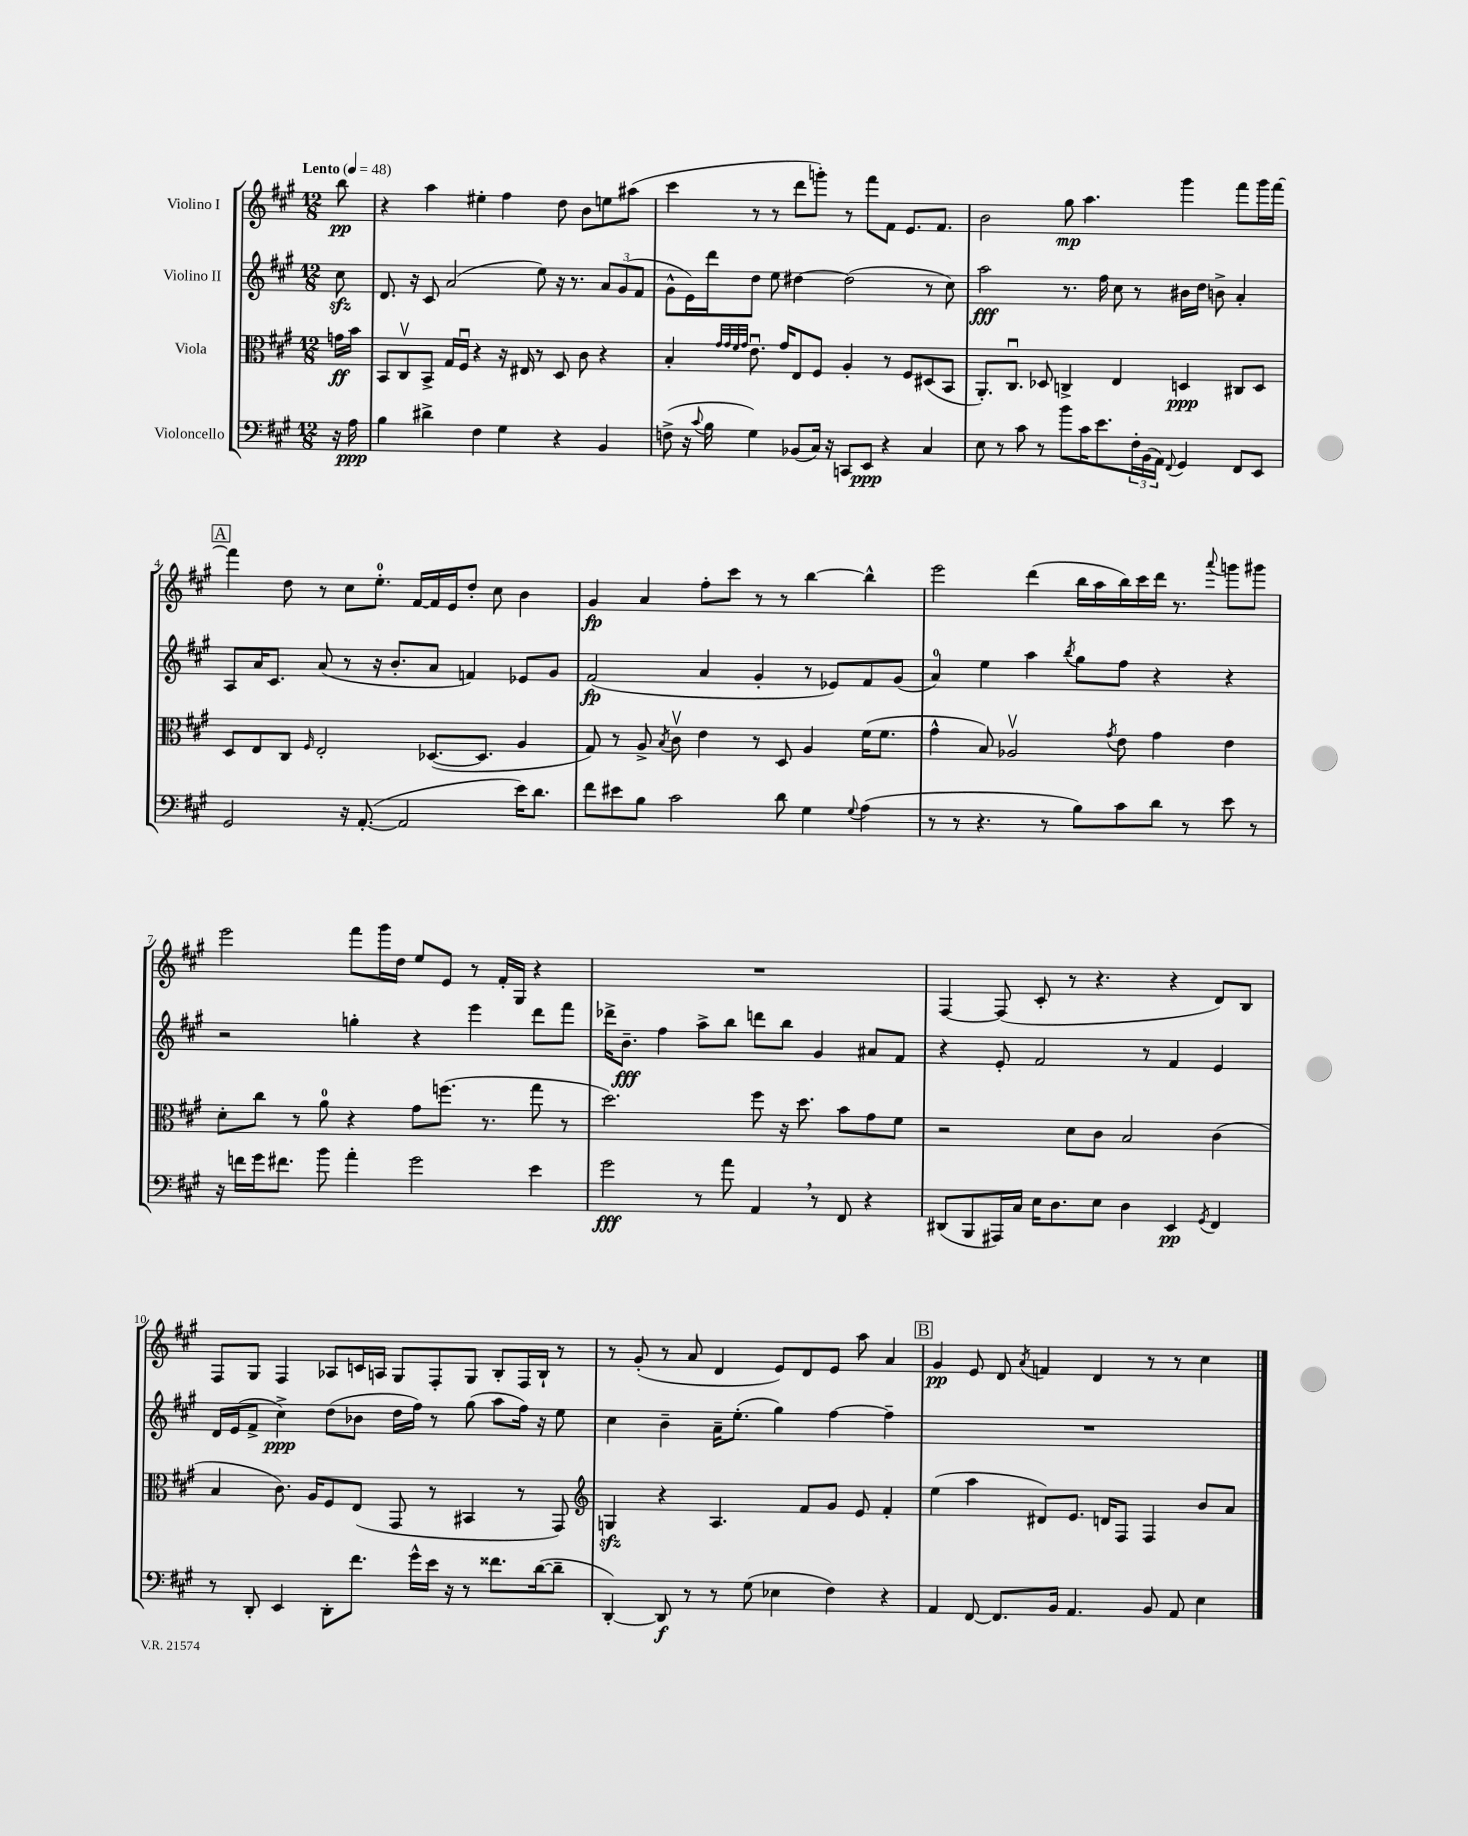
<<
\new StaffGroup <<
\new Staff = "s0" \with { instrumentName = "Violino I" } {
    \clef treble \key a \major \numericTimeSignature \time 12/8 \partial 8 \tempo "Lento" 4 = 48
    b''8\pp |
    r4 a''4 eis''4-. fis''4 d''8 b'8 e''8 ais''8( |
    cis'''4 r8 r8 d'''8 g'''8-.) r8 fis'''8 fis'8 e'8. fis'8. |
    b'2 gis''8\mp a''4. gis'''4 fis'''8 gis'''16 fis'''16~ |
    \mark \markup { \box "A" } fis'''4 d''8 r8 cis''8 e''8.-0-. fis'16~ fis'16 e'16 d''8-. cis''8 b'4 |
    gis'4\fp a'4 fis''8-. cis'''8 r8 r8 b''4~ b''4-^ |
    e'''2 d'''4( b''16 a''16 b''16) cis'''16 d'''16 r8. \appoggiatura { a'''8 } g'''8 gis'''8 |
    e'''2 fis'''8 gis'''16 d''16 e''8 e'8 r8 fis'16-. gis16 r4 |
    R1. |
    fis4~ fis8( cis'8-. r8 r4. r4 d'8) b8 |
    fis8 gis8 fis4 aes8 c'16 a16 gis8 fis8-. gis8 b8-. fis16 b16-! r8 |
    r8 gis'8-.( r8 a'8 d'4 e'8) d'8 e'8 a''8 a'4 |
    \mark \markup { \box "B" } gis'4\pp e'8 d'8 \acciaccatura { a'8 } f'4 d'4 r8 r8 cis''4 \bar "|." |
}
\new Staff = "s1" \with { instrumentName = "Violino II" } {
    \clef treble \key a \major \numericTimeSignature \time 12/8 \partial 8
    cis''8\sfz |
    d'8. r16 cis'8 a'2( e''8) r16 r8. \tuplet 3/2 { a'8 gis'8( fis'8 } |
    gis'8-^ e'16) d'''16 d''8 e''8 dis''4~ dis''2( r8 cis''8) |
    a''2\fff r8. fis''16 cis''8 r8 bis'16 d''16 b'8-> a'4-. |
    \mark \markup { \box "A" } a8 a'16 cis'8. a'8( r8 r16 b'8.-. a'8 f'4) ees'8 gis'8 |
    fis'2\fp( a'4 gis'4-. r8 ees'8) fis'8 gis'8( |
    a'4-0) e''4 a''4 \acciaccatura { b''8 } gis''8 fis''8 r4 r4 |
    r2 g''4-. r4 e'''4 d'''8 fis'''8 |
    des'''16-> b'8.--\fff fis''4 a''8-> b''8 d'''8 b''8 gis'4 ais'8 fis'8 |
    r4 e'8-. fis'2 r8 fis'4 e'4 |
    d'16 e'16( fis'8-> cis''4->\ppp) d''8( bes'8 d''16 fis''16) r8 gis''8( a''8 fis''16) r16 e''8 |
    cis''4 b'4-- a'16-- e''8.-.( gis''4) fis''4~ fis''4-- |
    \mark \markup { \box "B" } R1. \bar "|." |
}
\new Staff = "s2" \with { instrumentName = "Viola" } {
    \clef alto \key a \major \numericTimeSignature \time 12/8 \partial 8
    g'16\ff b'16 |
    b,8 cis8\upbow b,8-> gis16 fis16\downbow r4 r16 eis16 r8 d8 cis'8 r4 |
    b4-. \grace { gis'32 gis'32 fis'32 gis'32 } e'8.\downbow gis'16 e8 fis8 a4-. r8 fis8 dis8( b,8 |
    a,8.-.) cis8.\downbow des8 c4-> e4 d4\ppp cis8 d8 |
    \mark \markup { \box "A" } d8 e8 cis8 \grace { fis16 } e2-. des8.~( des8. a4 |
    gis8) r8 a8-> \acciaccatura { b8 } cis'8\upbow e'4 r8 d8 a4 fis'16( fis'8. |
    gis'4-^ b8) aes2\upbow \acciaccatura { gis'8 } e'8 gis'4 e'4 |
    d'8-. cis''8 r8 a'8-0 r4 gis'8 f''8.( r8. gis''8 r8 |
    d''2.) fis''8 r16 d''8. b'8 gis'8 fis'8 |
    r2 d'8 cis'8 b2 cis'4( |
    b4 cis'8.) a16 fis8 e8( gis,8 r8 bis,4 r8 gis,8) |
    \clef treble g4\sfz r4 a4. fis'8 gis'8 e'8 fis'4-. |
    \mark \markup { \box "B" } e''4( a''4 dis'8) e'8. d'16 fis8 fis4 b'8 a'8 \bar "|." |
}
\new Staff = "s3" \with { instrumentName = "Violoncello" } {
    \clef bass \key a \major \numericTimeSignature \time 12/8 \partial 8
    r16 a16\ppp |
    b4 dis'4-> fis4 gis4 r4 b,4 |
    f8->( r16 \appoggiatura { cis'8 } b16 gis4) bes,8( cis16) r16 c,8 e,8\ppp r4 cis4 |
    e8 r8 cis'8 r8 b'8 cis'16 e'8. \tuplet 3/2 { fis16-. b,16( a,16) } \appoggiatura { fis,8 } gis,4 fis,8 e,8 |
    \mark \markup { \box "A" } gis,2 r16 a,8.~-.( a,2 e'16) d'8. |
    fis'8 eis'8 b8 cis'2 d'8 gis4 \appoggiatura { gis8 } a4( |
    r8 r8 r4. r8 b8) cis'8 d'8 r8 e'8 r8 |
    r16 f'16 gis'16 fis'8. b'8 a'4-. gis'2 e'4 |
    gis'2\fff r8 a'8 a,4 \breathe r8 fis,8 r4 |
    dis,8( b,,8 ais,,16) cis16 e16 d8. e8 d4 e,4\pp \acciaccatura { gis,8 } fis,4 |
    r8 d,8-. e,4 d,8-. fis'8. gis'16-^ e'16 r16 r8 fisis'8. d'16~( d'8-- |
    d,4~-.) d,8\f r8 r8 gis8( ees4 fis4) r4 |
    \mark \markup { \box "B" } a,4 fis,8~ fis,8. b,16 a,4. b,8 a,8 e4 \bar "|." |
}
>>
>>
